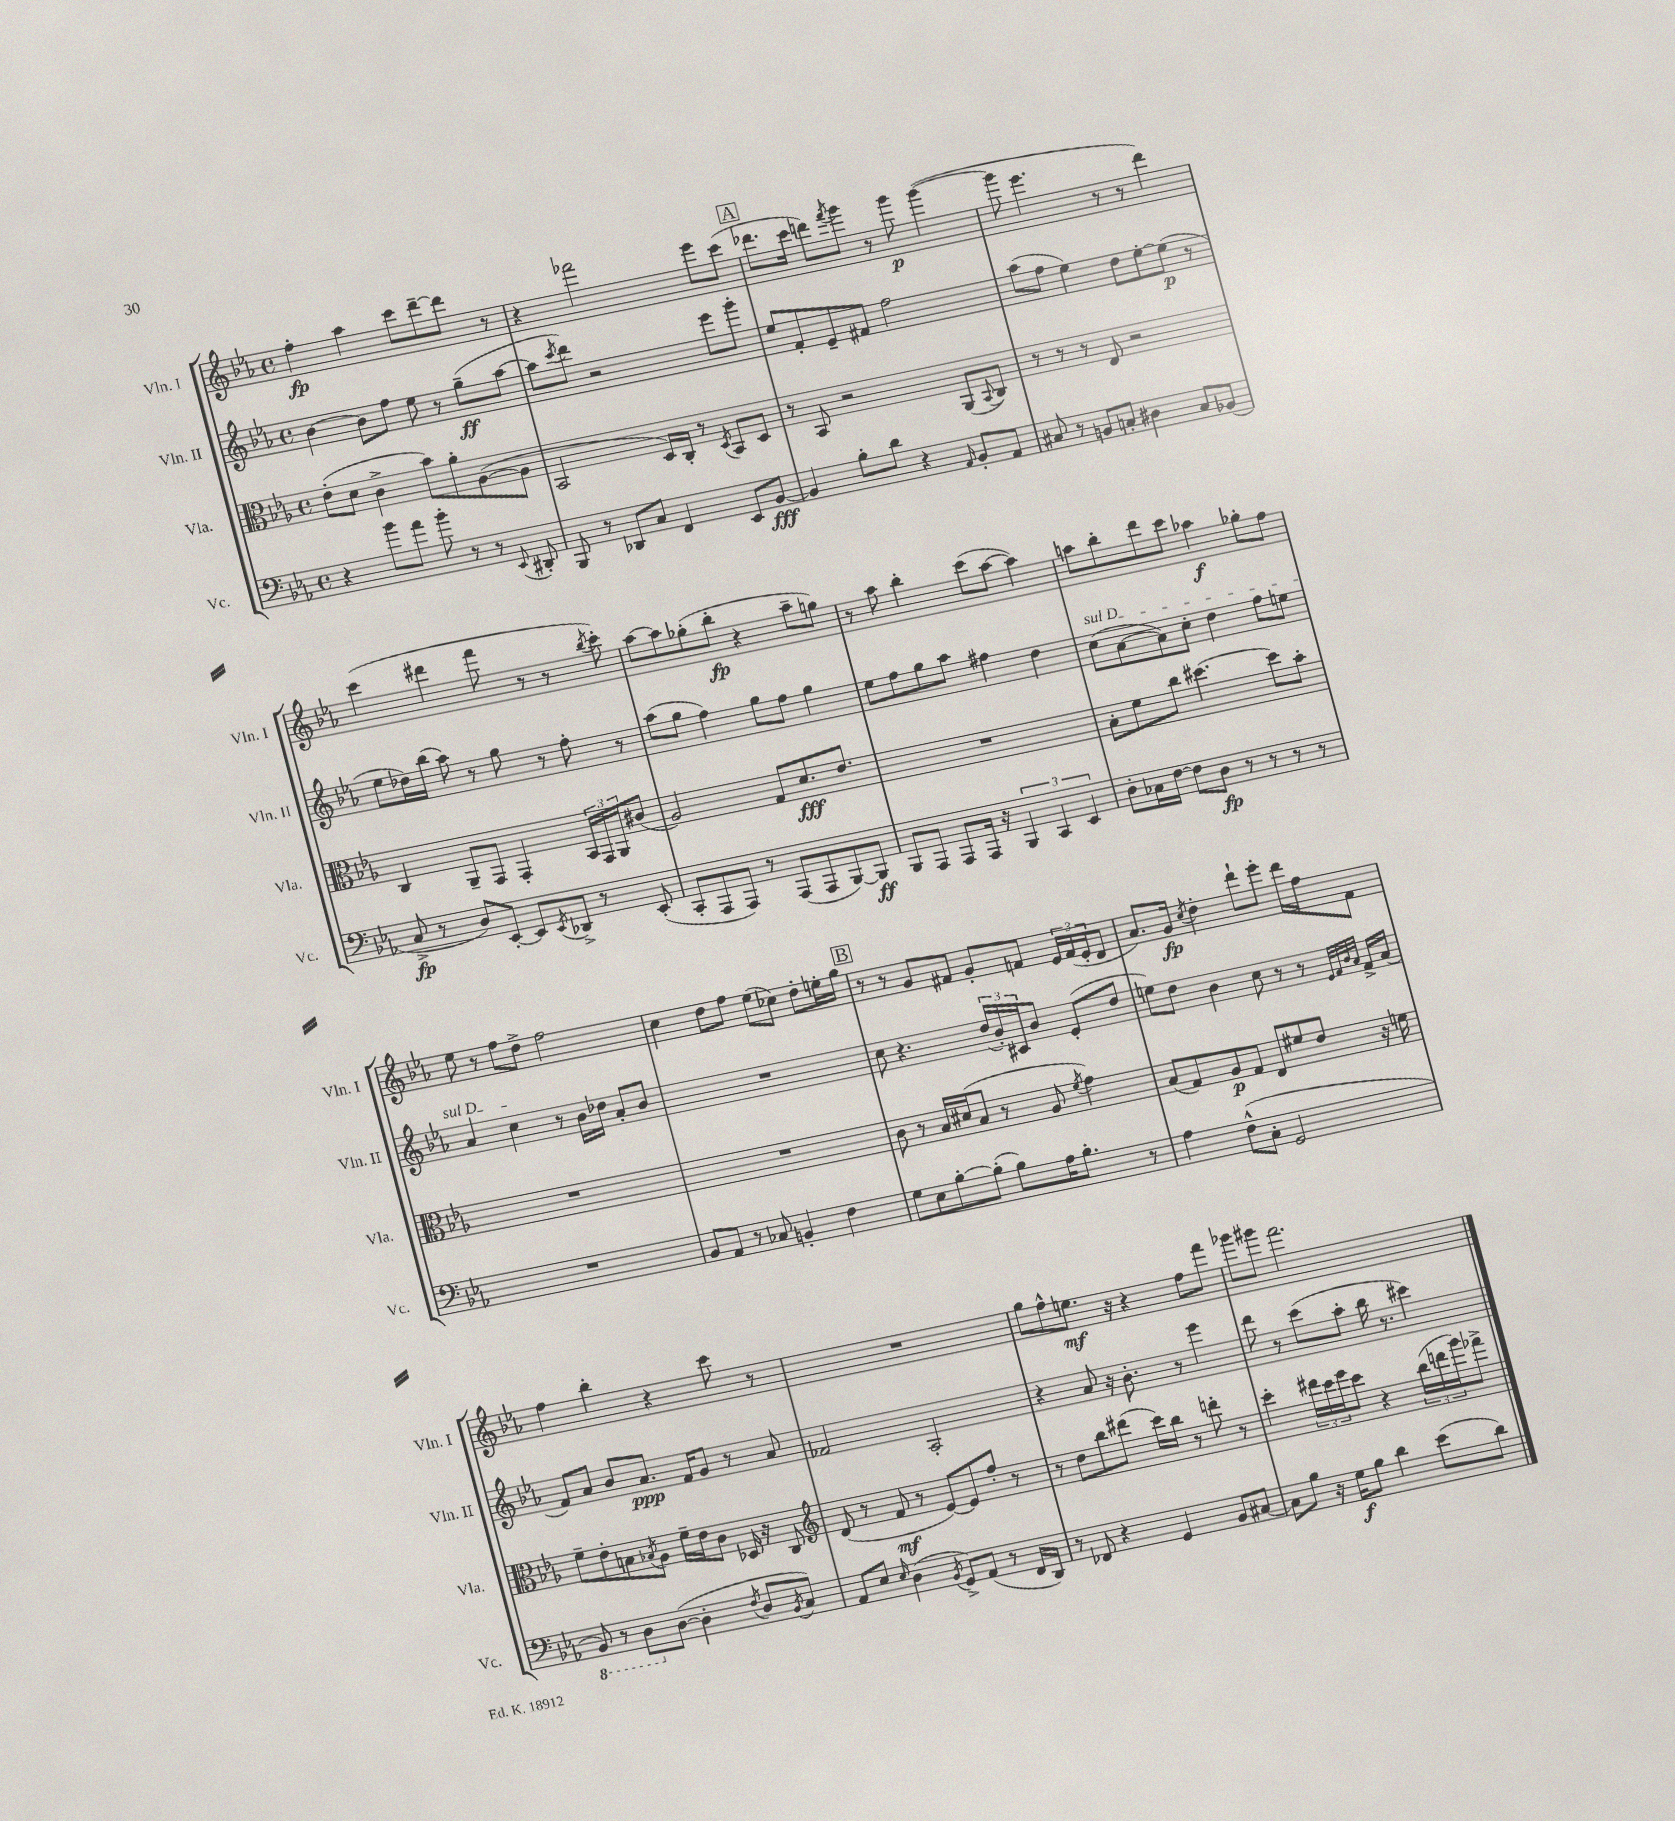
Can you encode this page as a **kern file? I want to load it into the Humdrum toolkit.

**kern	**kern	**kern	**kern
*staff4	*staff3	*staff2	*staff1
*clefF4	*clefC3	*clefG2	*clefG2
*k[b-e-a-]	*k[b-e-a-]	*k[b-e-a-]	*k[b-e-a-]
*M4/4	*M4/4	*M4/4	*M4/4
*met(c)	*met(c)	*met(c)	*met(c)
4r	(8e-'	[4b-	4ff'
.	8d	.	.
8b-	4c^	8b-]	4aa-
8a-	.	8ff	.
8b-'	8b-)	8ee-	8ccc
8r	8a-'	8r	[8ddd~
8r	([8A-	(8gg~	8ddd]
8qqEE-	.	.	.
8DD#'	8A-]	[8aa-	8r
=	=	=	=
8BBB-	2BB-	8aa-]	4r
.	.	8qccc	.
8r	.	8ddd)	.
8DD-	.	2r	2fff-
8C	.	.	.
4FF	16D)	.	.
.	16C'	.	.
.	8r	.	.
.	8qD	.	.
8EE-	8BB-	8eee-	8eee-
[8BB-	8D	8ggg'	(8ccc
=	=	=	=
4BB-]	8r	8ee-	8.ddd-
.	8BB-	8f'	.
.	.	.	16ccc
8B-'	2r	8e-~	8ddd)
.	.	.	8qfff
8d	.	8f#	8ggg
4r	.	2ff	8r
.	.	.	8ggg
16qqAA-	.	.	.
8BB-'	(8AA-	.	([4ggg
.	8qqBB-	.	.
8AA-	8C)	.	.
=	=	=	=
8C#	8r	(8aa-	8ggg]
8r	8r	8ff	4.eee-
8BB	8r	4ee-)	.
8C'	8E-	.	.
4D#	2r	8dd	8r
.	.	[8ee-'	8r
8C	.	(8ee-]	4ddd)
(8BB-	.	8r	.
=	=	=	=
8C^	4C	8ee-	(4ccc
8r	.	16dd-)	.
.	.	(16bb-	.
8D)	8AA-~	8aa-)	4ddd#
[8EE-'	8GG	8r	.
8EE-]	4GG'	8gg	8fff
8qEE-	.	.	.
8DD-^	.	8r	8r
8r	24BB-	8ff'	8r
.	24GG	.	.
.	24AA-	.	.
.	.	.	8qbb-
(8EE-'	(8c#	8r	8ccc')
=	=	=	=
8CC'	2A-)	(8aa-	[8aa-
8AAA-	.	8gg	8aa-]
8AAA-)	.	4ff)	(8gg-'
8r	.	.	8bb-'
(8AAA-	8G	8gg	4r
8AAA-	8.d	8ff	.
[8BBB-)	.	4gg	8aa-~
.	8.e-	.	.
8BBB-]	.	.	8gg)
=	=	=	=
8BBB-	1r	8ee-	8r
8AAA-	.	8ff	8aa-
8AAA-	.	8gg	4bb-'
16AAA-	.	8aa-	.
16r	.	.	.
6BBB-	.	4ff#	(8ccc
.	.	.	[8aa-
6CC	.	.	.
.	.	4dd	4aa-])
6EE-	.	.	.
=	=	=	=
8D'	8B-'	(8cc	8aa
16C-	8f	[8a-	8bb-'
[16F	.	.	.
8F]	8cc	8a-])	8ddd
8D	[4.dd#	8cc'	8ccc
8r	.	4dd	4aa-
8r	.	.	.
8r	8dd#]	8ff	8gg-'
8r	8b-'	8ee	8ff
=	=	=	=
1r	1r	4a-	8ee-
.	.	.	8r
.	.	4cc	8ff
.	.	.	8dd^
.	.	8r	2ff
.	.	16b-	.
.	.	16dd-	.
.	.	8a-'	.
.	.	8b-	.
=	=	=	=
8BB-	1r	1r	4cc
8AA-	.	.	.
8r	.	.	8dd
8C-	.	.	8ff
4BB'	.	.	(8ee-
.	.	.	8cc-)
4F	.	.	8dd'
.	.	.	16ee'
.	.	.	16gg
=	=	=	=
8G	8c	8cc	8r
8E-	8r	4.r	8r
[8B-'	16B-	.	8g
.	(16d#	.	.
(8B-']	8B-	.	8f#
8B-)	8r	(24dd	8g'
.	.	24b-')	.
.	.	24c#	.
16A-	8A-	8b-	8f
8.B-'	.	.	.
.	8qf	.	.
.	4g)	(8e-'	24e-
.	.	.	(24f
.	.	.	24e-'
8r	.	8dd	8d
=	=	=	=
4A-	(8B-	8ee)	8.a-)
.	8G)	8dd	.
.	.	.	16g
.	.	.	8qcc
(8F^^	8A-	4b-	4dd'
8C'	8G	.	.
2GG	8E-	8cc	8ddd`
.	8f#	8r	8eee-'
.	8e-	8r	16ddd
.	.	.	16ff
.	.	32qqe-	.
.	.	32qqf	.
.	.	32qqb-	.
.	.	32qqa-	.
.	16r	16f^	8f
.	16f	(16a-	.
=	=	=	=
8BBB-)	8f~	8f)	4ff
8r	8e-'	8a-	.
8DD	8B	8b-	4bb-'
.	8qB-	.	.
([8D	8A-	8.a-	.
4D']	16f~	.	4r
.	16e-	16f	.
.	8c	8g	.
8qF	.	.	.
8D	16D-	8r	8ccc
.	16r	.	.
8qBB-	.	.	.
8C)	8C	8a-	8r
=	=	=	=
*	*clefG2	*	*
8AA-	(8d	2f-	1r
8E-	8r	.	.
16qqE-	.	.	.
(4D	8f	.	.
.	8r	.	.
8qBB-	.	.	.
8GG^)	[8e-)	2A-'	.
(8AA-	8e-]	.	.
8r	8ff'	.	.
16FF	8r	.	.
16DD)	.	.	.
=	=	=	=
8r	8r	4r	8gg
8FF-	8dd	.	8ff^^
4r	8bb-	8a-	8.ee
.	(8ddd#	16r	.
.	.	8.b-'	16r
4GG	16ccc)	.	4r
.	16bb-	.	.
.	8r	8r	.
8BB-	8ddd'	4eee-	8ff
[8C#	8r	.	8fff
=	=	=	=
8C#]	4ccc'	8ddd	8ggg-
8B-	.	8r	8ggg#
16r	24ddd#	(8ccc	2.fff
.	24ccc	.	.
16G	.	.	.
.	24eee-	.	.
8B-	8ccc	8aa-'	.
4d	4r	16bb-	.
.	.	8.r	.
(8e-	(24bb-	4ccc#)	.
.	24ddd	.	.
.	24ggg)	.	.
8d)	8fff-^	.	.
==	==	==	==
*-	*-	*-	*-
